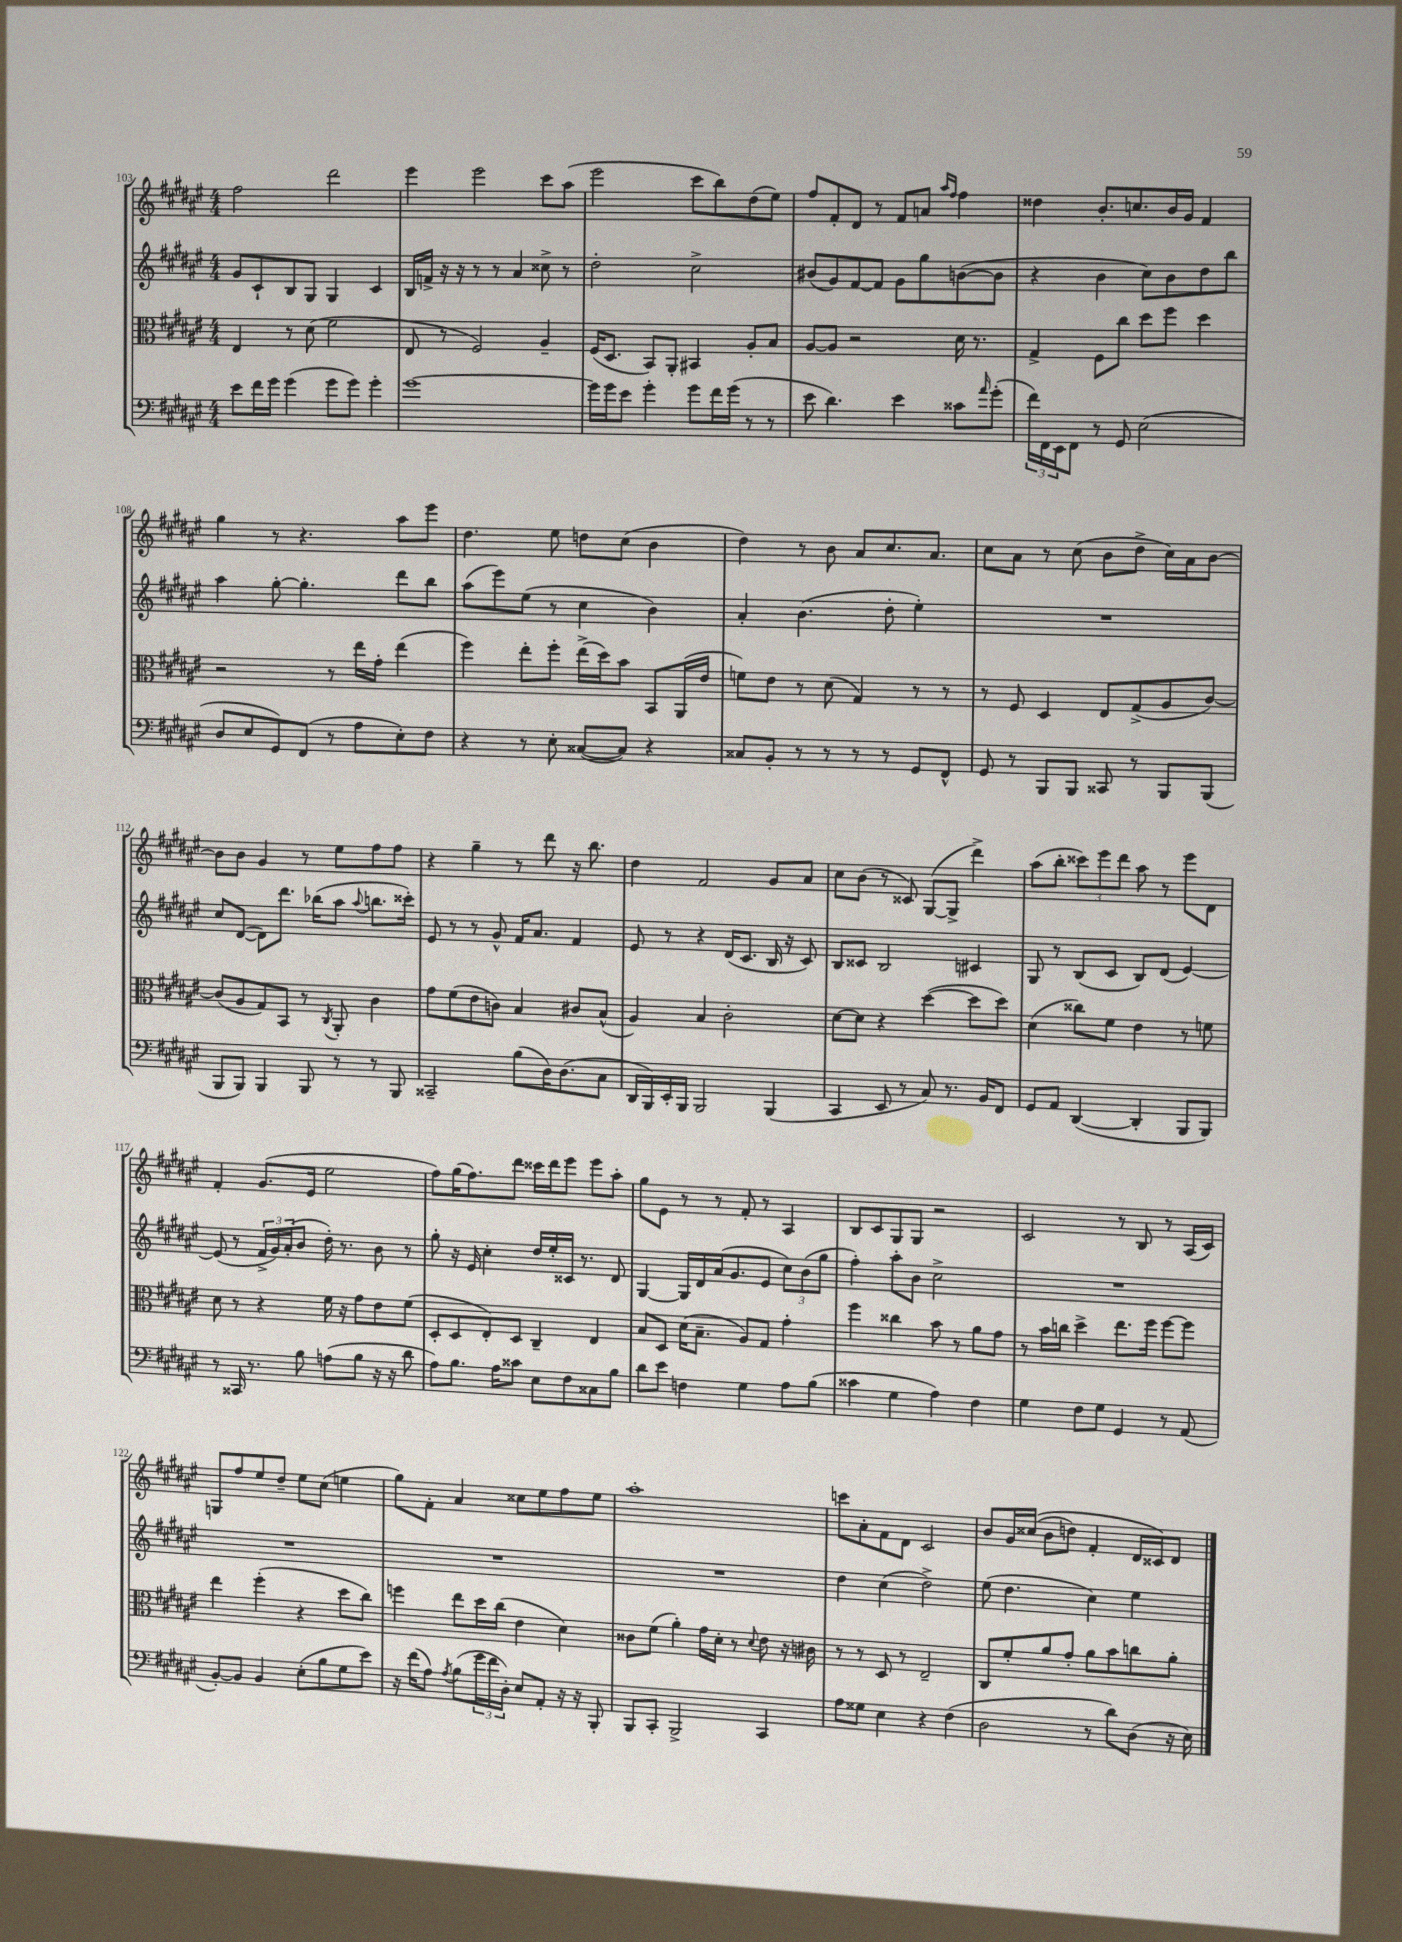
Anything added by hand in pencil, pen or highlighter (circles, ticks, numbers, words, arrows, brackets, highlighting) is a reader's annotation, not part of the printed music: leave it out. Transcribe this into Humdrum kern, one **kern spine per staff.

**kern	**kern	**kern	**kern
*staff4	*staff3	*staff2	*staff1
*clefF4	*clefC3	*clefG2	*clefG2
*k[f#c#g#d#a#e#]	*k[f#c#g#d#a#e#]	*k[f#c#g#d#a#e#]	*k[f#c#g#d#a#e#]
*M4/4	*M4/4	*M4/4	*M4/4
8e#	4E#	8g#	2ff#
16f#	.	8c#`	.
16g#	.	.	.
(4g#	8r	8B	.
.	(8d#	8G#	.
8g#	2f#	4G#	2ddd#
8g#)	.	.	.
4g#'	.	4c#	.
=	=	=	=
[1g#	8E#	16B	4eee#
.	.	16f^	.
.	8r	16r	.
.	.	16r	.
.	2F#)	8r	2eee#
.	.	8r	.
.	.	4a#	.
.	4A#~	8cc##^	8ccc#
.	.	8r	(8aa#
=	=	=	=
16g#]	(16F#	2dd#'	2eee#
16g#	8.D#	.	.
8e#	.	.	.
4g#'	8BB)	.	.
.	8AA#'	.	.
8g#	4BB#	2cc#^	8ccc#
16f#	.	.	8bb)
(16g#	.	.	.
8r	8A#'	.	(8dd#
8r	8B	.	8ee#)
=	=	=	=
8e#	[8A#	(8b#	8ff#
4.d#)	8A#]	8g#)	8f#'
.	2r	[8f#	8d#
.	.	8f#]	8r
4e#	.	8g#	8f#
.	.	8gg#	8a
.	.	.	16qqaa#
.	.	.	16qqff#
8c##	16d#	([8b	4ff#
.	8.r	.	.
16qqa#	.	.	.
(8g#'	.	8b]	.
=	=	=	=
24f#)	4G#^	4r	4dd##
24FF#	.	.	.
24EE#	.	.	.
8FF#	.	.	.
8r	8F#	4b	8.b'
8GG#	8cc#	.	.
.	.	.	8.cc
(2E#	8dd#	8cc#)	.
.	8ff#	8b	16b
.	.	.	16g#
.	4dd#	8dd#	4f#
.	.	8bb	.
=	=	=	=
8D#	2r	4aa#	4gg#
8E#	.	.	.
8GG#)	.	[8gg#'	8r
(8FF#	.	4.gg#']	4.r
8r	8r	.	.
8A#	16ee#	.	.
.	16g#'	.	.
8E#')	(4ee#	8ddd#	8aa#
8F#	.	8bb	8eee#
=	=	=	=
4r	4ff#)	(8aa#	4.dd#
.	.	8eee#)	.
8r	8ee#'	(8ee#	.
8E#'	8ff#'	8r	8ee#
([8C##	(16ee#^	4cc#	8dd
.	16dd#)	.	.
8C##])	8b	.	(8cc#
4r	8BB	4b)	4b
.	(16AA#	.	.
.	16e#	.	.
=	=	=	=
8C##	8f)	4a#'	4dd#)
8BB'	8e#	.	.
8r	8r	(4.b	8r
8r	(8d#	.	8b
8r	4G#)	.	8a#
8r	.	8dd#'	8.cc#
8GG#	8r	4ee#')	.
.	.	.	8.a#
8FF#^^	8r	.	.
=	=	=	=
8GG#	8r	1r	8cc#
8r	8F#	.	8a#
8BBB	4D#	.	8r
8BBB	.	.	(8cc#
8CC##	8E#	.	8b
8r	(8G#^	.	8dd#^
8BBB	8A#	.	16cc#)
.	.	.	16a#
(8BBB	[8c#)	.	[8b
=	=	=	=
8BBB	(8c#]	8cc#	8b]
8BBB)	8A#	([8d#	8b
4BBB	8G#)	8d#])	4g#
.	8BB	8.ddd#	.
8BBB	8r	.	8r
.	.	(16bb-	.
.	8qC#	.	.
8r	8AA#'	8aa#	8ee#
.	.	8qqaa#	.
8r	4c#	8.bb	8ff#
8BBB	.	.	8ff#
.	.	16ccc##')	.
=	=	=	=
2CC##~	8g#	8e#	4r
.	(8f#	8r	.
.	8e#	8r	4gg#~
.	8c)	8g#^^	.
(8B	4B	16f#	8r
.	.	8.a#	.
16D#)	.	.	8ddd#
(8.D#	.	.	.
.	8c#	4f#	16r
.	.	.	8.bb
8C#	(8B^^	.	.
=	=	=	=
16DD#	4A#)	8e#	4dd#
16BBB)	.	.	.
16EE#'	.	8r	.
16BBB	.	.	.
2BBB	4B	4r	2f#
.	2c#'	(16d#	.
.	.	8.c#	.
(4BBB	.	16B	8g#
.	.	16r	.
.	.	8c#)	8a#
=	=	=	=
4CC#	[8d#	8B	8cc#
.	8d#]	8c##	(8b
8EE#	4r	2B	8r
8r	.	.	8c##)
8C#)	([4dd#	.	([8G#
8.r	.	.	8G#^]
.	8dd#]	4c#	4ddd#^)
16BB	.	.	.
8FF#	8dd#)	.	.
=	=	=	=
8GG#	(4d#	8G#	(8aa#
8AA#	.	8r	8bb'
([4DD#	8cc##)	(8B	12ccc##)
.	.	.	12eee#
.	8f#	8c#	.
.	.	.	12ddd#
4DD#']	4e#	8B)	8aa#
.	.	(8d#	8r
8BBB	8r	[4e#)	8eee#
8BBB)	8f	.	8d#
=	=	=	=
8r	8d#	(8e#]	4f#'
16CC##	8r	8r	.
8.r	.	.	.
.	4r	24f#^	(8.g#
.	.	24g#)	.
.	.	(24a#'	.
8B	.	8b	.
.	.	.	16e#
(8A	16f#	16dd#')	2ee#
.	16r	8.r	.
8B	8g#	.	.
16r	8e#	8b	.
16r	.	.	.
8d#	(8f#	8r	.
=	=	=	=
8A#)	8D#'	8gg#'	8ff#)
8.B	8D#	16r	(16gg#
.	.	16e#	8.ff#)
.	8E#')	4cc#'	.
16A#	.	.	.
8c##	8D#	.	8ddd#
8E#	4C#~	16dd#	16ccc##
.	.	16ee#'	16ddd#
8F#	.	16c##	8eee#
.	.	8.r	.
8C##	4E#	.	8eee#
8B	.	8d#	8aa#'
=	=	=	=
8d#	8B	[4G#	8gg#
8e#	8D#	.	8e#
4F	(16d#	16G#]	8r
.	8.B~	16d#	.
.	.	(16a#	8r
.	.	8.g#	.
4G#	8A#)	.	8f#'
.	8G#	8e#	8r
8A#	4g#'	12cc#)	4A#
.	.	(12b	.
(8B	.	.	.
.	.	12gg#	.
=	=	=	=
4c##	4ff#	4ff#')	8B
.	.	.	8c#
4G#	4cc##	8aa#'	8G#
.	.	8b	8G#
4A#)	8b	2cc#^	2r
.	8r	.	.
4F#	8a#	.	.
.	8g#	.	.
=	=	=	=
4G#	8r	1r	2c#
.	16b	.	.
.	16cc	.	.
8F#	4dd#^	.	.
8G#	.	.	.
4GG#	8.ee#	.	8r
.	.	.	8B
.	16ff#	.	.
8r	[8ff#	.	8r
(8AA#	8ff#]	.	(16A#
.	.	.	16c#)
=	=	=	=
[8BB')	4ee#	1r	8G
8BB]	.	.	8ff#
4BB	(4ff#'	.	8ee#
.	.	.	8dd#~
(8E#'	4r	.	8ee#
8B	.	.	(8cc#
8G#	8dd#	.	4ee
8e#)	8cc#)	.	.
=	=	=	=
16r	4ff	1r	8gg#)
(16f#	.	.	.
8A#)	.	.	8f#'
8qA#	.	.	.
(8B	8ee#	.	4a#
24g#	16dd#	.	.
24f#	.	.	.
.	(16cc#	.	.
24D#')	.	.	.
8E#	4e#	.	8cc##
8AA#'	.	.	8ee#
16r	4d#)	.	8ff#
16r	.	.	.
8BBB'	.	.	8ee#
=	=	=	=
8BBB	8c##	1r	1aa#'
8CC#'	(8f#	.	.
2BBB^	4a#')	.	.
.	16g#	.	.
.	16d#'	.	.
.	8r	.	.
.	8qqd#	.	.
4CC#	8e#	.	.
.	16r	.	.
.	16c#	.	.
=	=	=	=
8A#	8r	4dd#	8ccc
8G##	8r	.	8a#'
4E#	8D#	(4cc#	8f#
.	8r	.	8d#
4r	2E#~	2dd#^)	2c#
(4F#	.	.	.
=	=	=	=
2D#	8C#	(8ee#	8b
.	8f#'	4.dd#	16g#
.	.	.	&((16cc##
.	8a#	.	8b
.	8g#'	.	8dd)
8r	8a#	4cc#)	4f#'
8d#)	8b	.	.
(8D#	8cc	4ee#	16d#
.	.	.	16c##&)
16r	8a#'	.	8d#
16E#)	.	.	.
==	==	==	==
*-	*-	*-	*-
